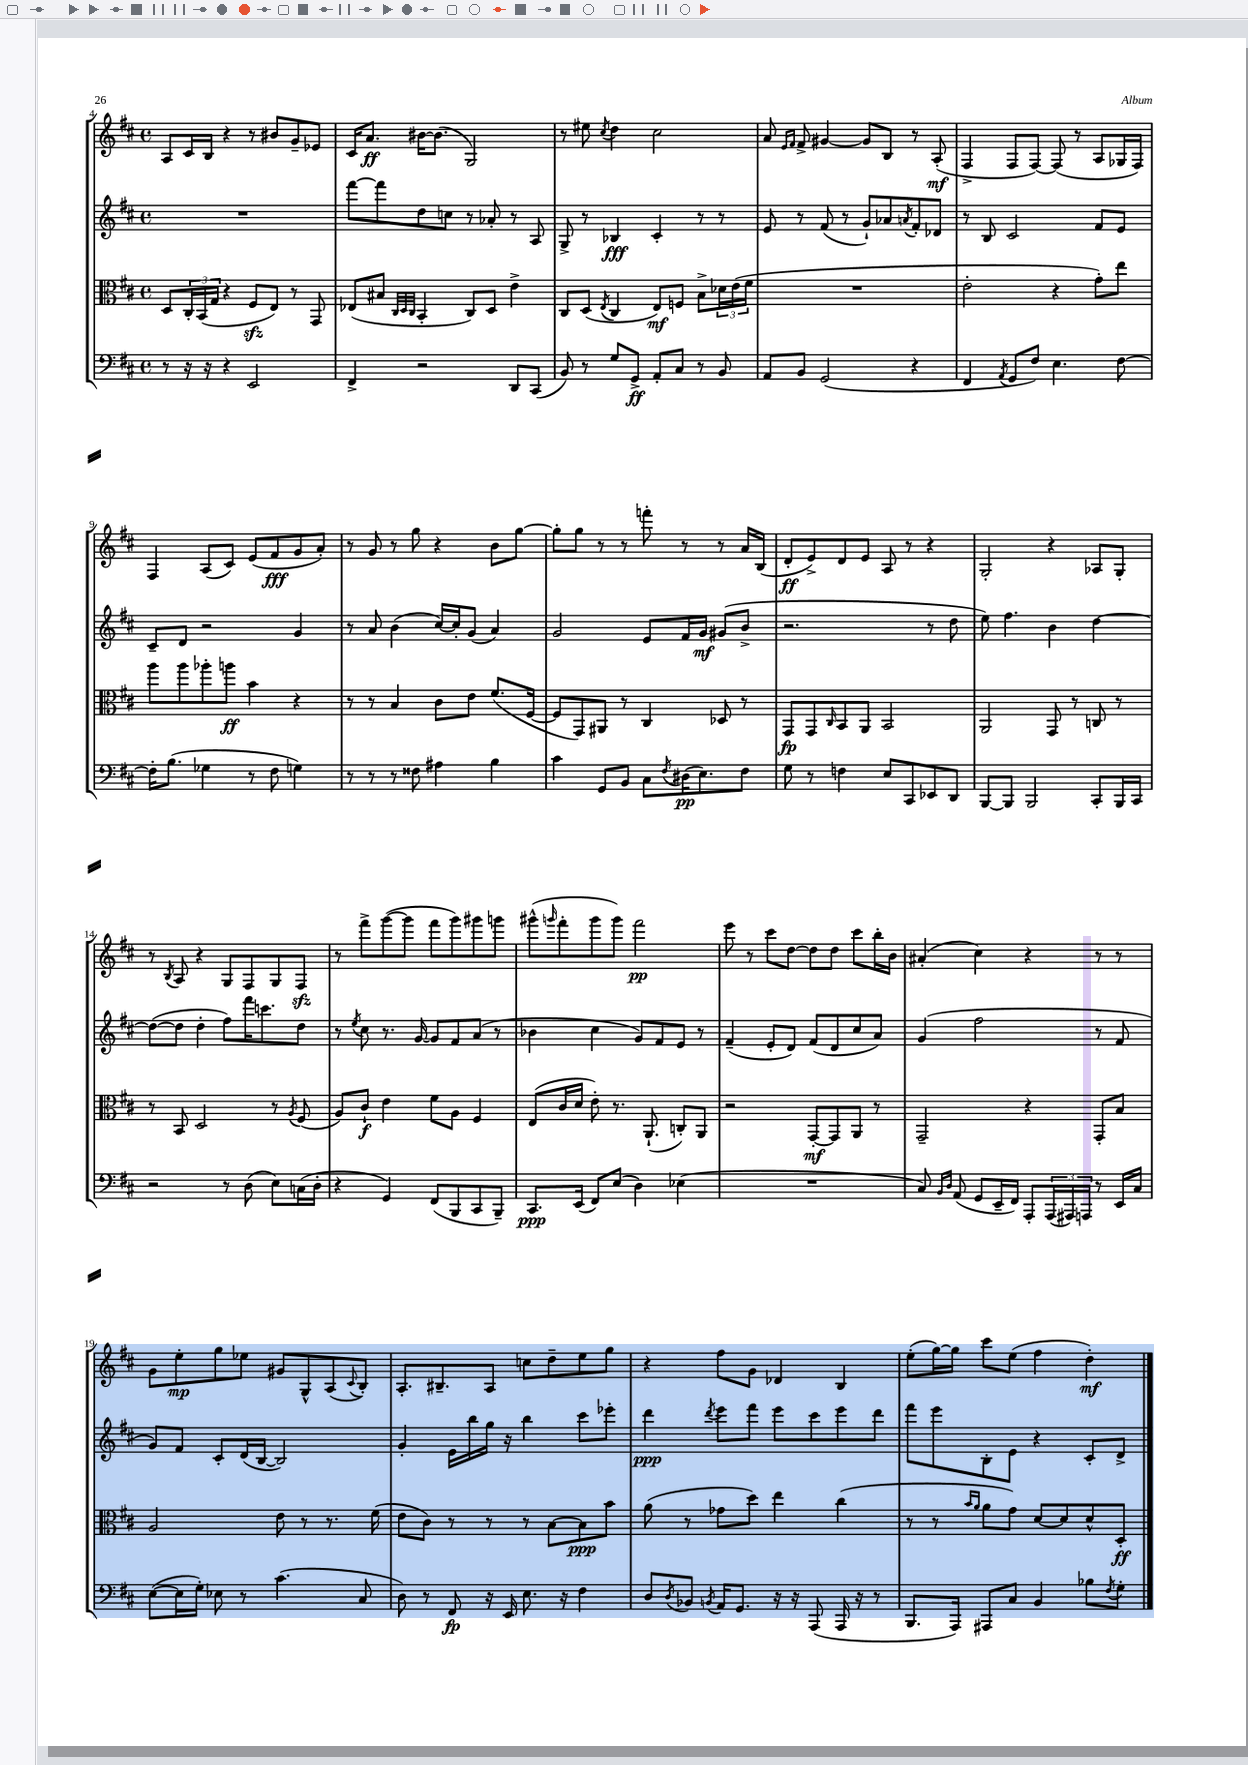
<<
\new StaffGroup <<
\new Staff = "s0" {
    \clef treble \key d \major \defaultTimeSignature \time 4/4
    a8 cis'16 b16 r4 r8 bis'8 g'8-- ees'8 |
    cis'16 a'8.\ff bis'16~ bis'8.( g2) |
    r8 eis''8 \acciaccatura { cis''8 } d''4 cis''2 |
    a'8 \grace { e'16 fis'16 } fis'8-> gis'4~ gis'8 b8 r8 a8-.\mf( |
    fis4-> fis8 fis8~) fis8( r8 a8 ges16 fis16) |
    fis4 a8( cis'8) e'8( fis'8\fff g'8 a'8-.) |
    r8 g'8 r8 g''8 r4 b'8 g''8~ |
    g''8-. g''8 r8 r8 f'''8-. r8 r8 a'16 b16( |
    d'8-.\ff e'8->) d'8 e'8 a8 r8 r4 |
    g2-. r4 aes8 g8-. |
    r8 \acciaccatura { b8 } a8 r4 g8 fis8 g8 fis8\sfz |
    r8 fis'''8-> g'''8~( g'''8 fis'''8 g'''8) gis'''8 g'''8 |
    gis'''8-^( \grace { g'''16 } fis'''8-. g'''8 g'''8) fis'''2\pp |
    e'''8 r8 cis'''8 d''8~ d''8 d''8 cis'''8 b''16-. b'16 |
    ais'4-.( cis''4) r4 r8 r8 |
    g'8 e''8-.\mp g''8 ees''8 gis'8 g8-^ a8( \appoggiatura { cis'8 } b8-.) |
    a8.-. bis8.-- a8 c''8 d''8-- e''8 g''8 |
    r4 fis''8 g'8 des'4 b4 |
    e''8-.( g''16~) g''16 cis'''8 e''8( fis''4 d''4-.\mf) \bar "|." |
}
\new Staff = "s1" {
    \clef treble \key d \major \defaultTimeSignature \time 4/4
    R1 |
    fis'''8~ fis'''8 d''8 c''8 r8 aes'8-. r8 a8 |
    g8-> r8 bes4\fff cis'4-. r8 r8 |
    e'8 r8 fis'8( r8 g'8-!) aes'8 \acciaccatura { a'8 } fis'8-. des'8 |
    r8 b8 cis'2 fis'8 e'8 |
    cis'8-- d'8 r2 g'4 |
    r8 a'8 b'4( cis''16~) cis''16-. g'8( a'4) |
    g'2 e'8 fis'16 g'16\mf gis'8( b'8-> |
    r2. r8 d''8 |
    e''8) fis''4. b'4 d''4~ |
    d''8~( d''8 d''4-. fis''8) fis'''16 c'''8. d''8 |
    r8 \acciaccatura { e''8 } cis''8 r8. g'16~ g'8 fis'8 a'8( r8 |
    bes'4 cis''4 g'8) fis'8 e'8 r8 |
    fis'4--( e'8-. d'8) fis'8( d'8 cis''8 a'8) |
    g'4( fis''2 r8 fis'8 |
    g'8) fis'8 cis'8-. d'16( b16~ b2) |
    g'4-. e'16 b''16 g''16 r16 b''4 cis'''8 ees'''8-. |
    d'''4\ppp \acciaccatura { d'''8 } e'''8 fis'''8 e'''8 cis'''8 e'''8 d'''8 |
    fis'''8 e'''8 b8-. e'8 r4 cis'8-. d'8-> \bar "|." |
}
\new Staff = "s2" {
    \clef alto \key d \major \defaultTimeSignature \time 4/4
    d8 \tuplet 3/2 { cis16-. b,16( g16 } r4 fis8\sfz e8) r8 g,8 |
    ees8( bis8 \grace { cis32 d32 cis32 } b,4-. cis8) d8 e'4-> |
    cis8 d8( \acciaccatura { e8 } cis4 e8\mf) f8 b8-> \tuplet 3/2 { des'16 e'16( fis'16 } |
    R1 |
    e'2-. r4 g'8-.) e''8 |
    a''8 a''8 aes''8-. a''8\ff b'4 r4 |
    r8 r8 b4 cis'8 e'8 fis'8.( fis16~ |
    fis8 g,8) ais,8 r8 cis4 des8 r8 |
    g,8\fp g,8 \grace { cis16 } b,8 a,8 b,2 |
    a,2 g,8 r8 c8 r8 |
    r8 b,8 d2 r8 \acciaccatura { a8 } fis8( |
    a8) cis'8-!\f e'4 fis'8 a8 fis4 |
    e8( cis'16 d'16 e'8-.) r8. a,8.-!( c8-.) a,8 |
    r2 g,8~-.\mf g,8 a,8 r8 |
    g,2-- r4 g,8-. b8 |
    a2 e'8 r8 r8. fis'16( |
    e'8 cis'8) r8 r8 r8 b8~ b8\ppp b'8 |
    a'8( r8 ges'8 d''8) e''4 cis''4( |
    r8 r8 \grace { b'16 a'16 } a'8 g'8) d'8~ d'8 d'8-^ d8-.\ff \bar "|." |
}
\new Staff = "s3" {
    \clef bass \key d \major \defaultTimeSignature \time 4/4
    r8 r16 r16 r4 e,2 |
    fis,4-> r2 d,8 cis,8( |
    b,8) r8 g8 g,8->\ff a,8-. cis8 r8 b,8 |
    a,8 b,8 g,2( r4 |
    fis,4 \acciaccatura { a,8 } g,8 fis8) e4. fis8~ |
    fis16-. b8.( ges4 r8 fis8 g4) |
    r8 r8 r8 fisis8 ais4 b4 |
    cis'4 g,8 b,8 cis8 \acciaccatura { fis8 } dis16\pp( e8.) fis8 |
    g8 r8 f4 e8 cis,8 ees,8 d,8 |
    b,,8~ b,,8 b,,2 cis,8-. b,,16 cis,16 |
    r2 r8 d8( e8) c16( d16-. |
    r4 g,4) fis,8( b,,8 cis,8 b,,8--) |
    cis,8.\ppp e,16( fis,8) e8( d4) ees4( |
    R1 |
    cis8) \grace { b,16 d16 } a,8( g,8 e,16-- fis,16) a,,8-. \tuplet 3/2 { a,,16( ais,,16) a,,16 } r8 e,16 cis16 |
    e8~( e16 g16-.) ees8 r8 cis'4.( cis8 |
    d8) r8 fis,8\fp r16 e,16 e8. r16 fis4 |
    d8 \acciaccatura { d8 } bes,8 \acciaccatura { b,8 } a,16 g,8. r16 r16 a,,8( a,,16 r16 r8 |
    b,,8. a,,16) ais,,8 cis8 b,4 bes8 \acciaccatura { fis8 } g8-. \bar "|." |
}
>>
>>
\layout { \context { \Score currentBarNumber = #4 } }
